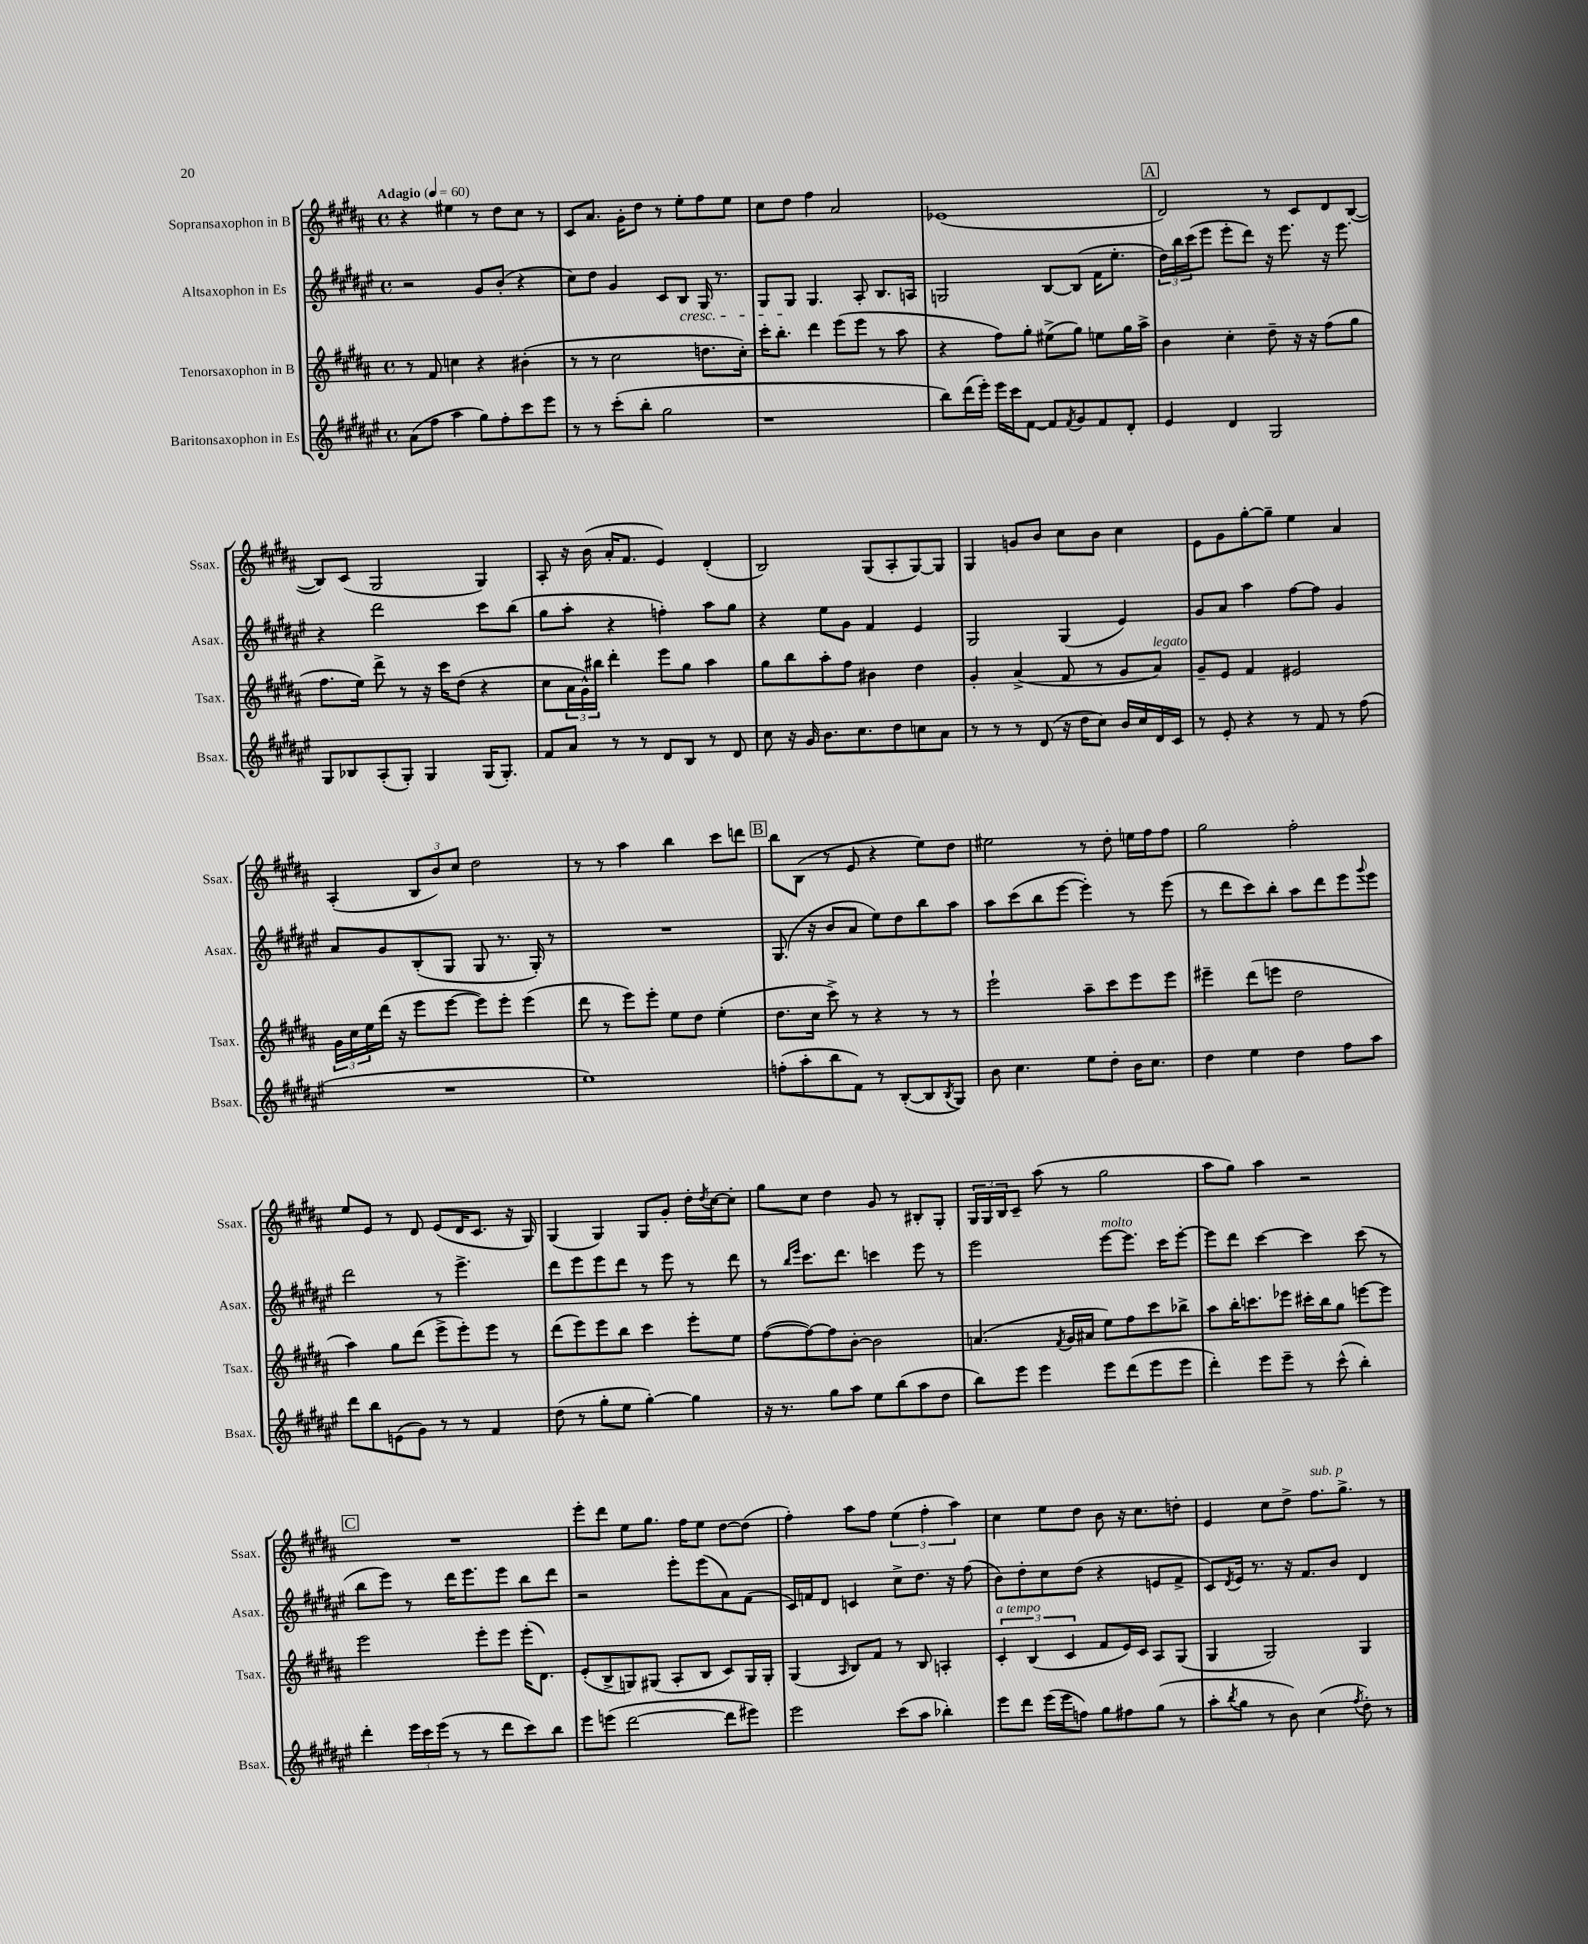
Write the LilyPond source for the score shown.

<<
\new StaffGroup <<
\new Staff = "s0" \with { instrumentName = "Sopransaxophon in B" shortInstrumentName = "Ssax." } {
    \clef treble \key b \major \defaultTimeSignature \time 4/4 \tempo "Adagio" 4 = 60
    r4 eis''4 r8 dis''8 cis''8 r8 |
    cis'8 ais'8. gis'16-. dis''8 r8 e''8-. fis''8 e''8 |
    cis''8 dis''8 fis''4 ais'2 |
    ees'1( |
    \mark \markup { \box "A" } dis'2) r8 cis'8 dis'8 b8~( |
    b8) cis'8( gis2 gis4) |
    ais8-. r16 b'16( ais'16-. fis'8. e'4) dis'4-.( |
    b2) gis8( ais8-. gis8~) gis8 |
    gis4 g'8 b'8 cis''8 b'8 cis''4 |
    e'8 gis'8 gis''8~-. gis''8-- e''4 ais'4 |
    ais4-.( \tuplet 3/2 { b8 b'8) cis''8 } dis''2 |
    r8 r8 ais''4 b''4 cis'''8 d'''8 |
    \mark \markup { \box "B" } b''8 b8( r8 e'8 r4 e''8) dis''8 |
    eis''2 r8 dis''8-. e''16 fis''16 fis''8 |
    gis''2 fis''2-. |
    e''8 e'8 r8 dis'8 e'8( dis'16 cis'8. r16 gis16) |
    gis4( gis4) gis8 gis'8-. dis''16-. \acciaccatura { dis''8 } cis''16~ cis''8-. |
    gis''8 cis''8 dis''4 gis'8 r8 bis8-. gis8-. |
    \tuplet 3/2 { gis16 gis16 b16 } cis'8-- ais''8( r8 gis''2 |
    ais''8 gis''8) ais''4 r2 |
    \mark \markup { \box "C" } R1 |
    e'''8-. dis'''8 e''8 gis''8. fis''16 e''8 dis''8~ dis''8( |
    fis''4-.) ais''8 fis''8 \tuplet 3/2 { e''4( fis''4-. ais''4) } |
    cis''4 e''8 dis''8 b'8 r16 cis''8. d''8-. |
    e'4 cis''8 dis''8-> fis''8.^\markup { \italic "sub. p" } gis''8.-> r8 \bar "|." |
}
\new Staff = "s1" \with { instrumentName = "Altsaxophon in Es" shortInstrumentName = "Asax." } {
    \clef treble \key fis \major \defaultTimeSignature \time 4/4
    r2 gis'8 b'8-.( r4 |
    cis''8) dis''8 gis'4 cis'8 b8\cresc gis16 r8. |
    gis8 gis8\! gis4. ais8-. b8. a16 |
    g2 b8~ b8( fis'16 eis''8.-. |
    \mark \markup { \box "A" } \tuplet 3/2 { dis''16) b''16 cis'''16( } eis'''8 eis'''8-. dis'''8) r16 eis'''8. r16 eis'''8. |
    r4 dis'''2 cis'''8 b''8( |
    gis''8 ais''8-. r4 f''4-.) ais''8 gis''8 |
    r4 eis''8 gis'8 fis'4 eis'4 |
    gis2 gis4( eis'4) |
    gis'8 ais'8 ais''4 fis''8~ fis''8 gis'4 |
    ais'8 gis'8 b8-.( gis8 gis8 r8. gis16-.) r8 |
    R1 |
    \mark \markup { \box "B" } gis8.( r16 b'8 ais'8 eis''8) dis''8 b''8 ais''8 |
    ais''8 cis'''8( b''8 eis'''8~ eis'''4-.) r8 eis'''8( |
    r8 dis'''8 cis'''8) b''8-. ais''8 dis'''8 eis'''8 \appoggiatura { gis'''8 } eis'''8 |
    dis'''2 r8 eis'''4.-> |
    dis'''8 eis'''8 eis'''8 dis'''8 r8 eis'''8 r8 dis'''8 |
    r8 \grace { b''16 eis'''16 } cis'''8. dis'''8. c'''4 eis'''8 r8 |
    eis'''2 eis'''8~^\markup { \italic "molto" } eis'''8. cis'''16 eis'''8~-. |
    eis'''8 dis'''8 cis'''4~ cis'''4 cis'''8( r8 |
    \mark \markup { \box "C" } b''8 eis'''8) r8 dis'''16 eis'''8. eis'''8 b''8 dis'''8 |
    r2 eis'''8-. eis'''8( ais'8) fis'8( |
    cis'16) f'16 dis'8 c'4 cis''8-> dis''8. r16 fis''8( |
    b'8) dis''8-. cis''8 dis''8( r4 e'8 fis'8-> |
    cis'8) \acciaccatura { dis'8 } eis'16 r8. r16 fis'8. b'8 dis'4 \bar "|." |
}
\new Staff = "s2" \with { instrumentName = "Tenorsaxophon in B" shortInstrumentName = "Tsax." } {
    \clef treble \key b \major \defaultTimeSignature \time 4/4
    r8 fis'8 c''4 r4 bis'4-.( |
    r8 r8 cis''2 d''8. cis''16-.) |
    cis'''16-. b''8.-. dis'''4 e'''8( e'''8 r8 ais''8 |
    r4 fis''8) gis''8-. eis''8->( gis''8) e''8 gis''16 ais''16-> |
    \mark \markup { \box "A" } b'4 cis''4-. dis''8-- r16 r16 fis''8( gis''8 |
    fis''8. e''16) dis'''8-> r8 r16 cis'''16 dis''8( r4 |
    cis''8 \tuplet 3/2 { ais'16 gis'16-^) bis''16 } dis'''4-. e'''8 gis''8 ais''4 |
    gis''8 b''8 ais''8-. fis''8 bis'4 dis''4 |
    gis'4-. ais'4->( fis'8 r8 gis'8 ais'8^\markup { \italic "legato" }) |
    gis'8-- e'8 fis'4 eis'2 |
    \tuplet 3/2 { gis'16 cis''16 e''16 } dis'''16( r16 e'''8 e'''8~ e'''8) e'''8-. e'''4( |
    dis'''8 r8 e'''8) e'''8-. e''8 dis''8 e''4-.( |
    \mark \markup { \box "B" } dis''8. cis''16 cis'''8->) r8 r4 r8 r8 |
    e'''2-! ais''8-- cis'''8 e'''8 e'''8 |
    eis'''4-- dis'''8( e'''8 dis''2 |
    ais''4) gis''8 dis'''8( e'''8-> e'''8-.) e'''8 r8 |
    dis'''8( e'''8) e'''8 b''8 cis'''4 e'''8-. e''8 |
    fis''8~( fis''8~) fis''8 b'8~-. b'2 |
    a'4.( \acciaccatura { fis'8 } gis'16 ais'16 e''8) fis''8 cis'''8 bes''8-> |
    ais''8 b''16-. c'''8. ees'''8 cis'''16-. b''16 gis''8 e'''8~ e'''8 |
    \mark \markup { \box "C" } e'''2 e'''8-. e'''8 e'''16-.( dis'8.) |
    e'8-.( b8-> g8) gis8( ais8-. b8 cis'8) gis16 gis16-. |
    gis4( \grace { ais16 } b8) fis'8 r8 b8 a4-. |
    \tuplet 3/2 { cis'4-.^\markup { \italic "a tempo" } b4( cis'4 } fis'8 e'16) cis'16 ais8 gis8( |
    gis4 gis2) gis4 \bar "|." |
}
\new Staff = "s3" \with { instrumentName = "Baritonsaxophon in Es" shortInstrumentName = "Bsax." } {
    \clef treble \key fis \major \defaultTimeSignature \time 4/4
    ais'8( fis''8 ais''4 gis''8) fis''8-. cis'''8 eis'''8 |
    r8 r8 cis'''8-.( b''8-. gis''2 |
    r1 |
    b''8) dis'''16( eis'''16-.) eis'''16 cis'''16 fis'8~ fis'8 \acciaccatura { fis'8 } gis'8 fis'8 dis'8-. |
    \mark \markup { \box "A" } eis'4 dis'4 gis2 |
    gis8 bes8 ais8-.( gis8-.) gis4 gis16( gis8.-.) |
    fis'8 ais'8 r8 r8 dis'8 b8 r8 dis'8 |
    cis''8 r16 gis'16 b'8. cis''8. dis''8 c''8 ais'8 |
    r8 r8 r8 dis'8( r16 dis''16 cis''8) b'16 cis''16 dis'16 cis'16 |
    r8 eis'8-. r4 r8 fis'8 r8 fis''8( |
    R1 |
    eis''1) |
    \mark \markup { \box "B" } f''8-.( ais''8-. b''8 fis'8) r8 b8~-.( b8 \acciaccatura { b8 } gis8) |
    b'8 cis''4. eis''8 dis''8-. b'16 cis''8. |
    dis''4 eis''4 dis''4 fis''8 ais''8 |
    dis'''8 b''8 e'8( gis'8) r8 r8 fis'4 |
    dis''8( r8 gis''8-. eis''8 gis''4~-.) gis''4 |
    r16 r8. gis''8 ais''8 eis''8 b''8( ais''8 dis''8 |
    b''8) eis'''8 eis'''4 eis'''8 dis'''8( eis'''8 eis'''8 |
    dis'''4-.) eis'''8 eis'''8-- r8 cis'''8-^( b''4-.) |
    \mark \markup { \box "C" } dis'''4-. \tuplet 3/2 { eis'''16 cis'''16 eis'''16( } r8 r8 dis'''8 cis'''8) b''8 |
    eis'''8 e'''8( dis'''2~ dis'''8 eis'''8) |
    eis'''2 cis'''8( ais''8 bes''4-.) |
    eis'''8 dis'''8 eis'''16( eis'''16 f''8) gis''8 fis''8 gis''8( r8 |
    ais''8-. \acciaccatura { b''8 } gis''8 r8 b'8) cis''4( \acciaccatura { fis''8 } dis''8-.) r8 \bar "|." |
}
>>
>>
\layout { \context { \Score \remove "Bar_number_engraver" } }
